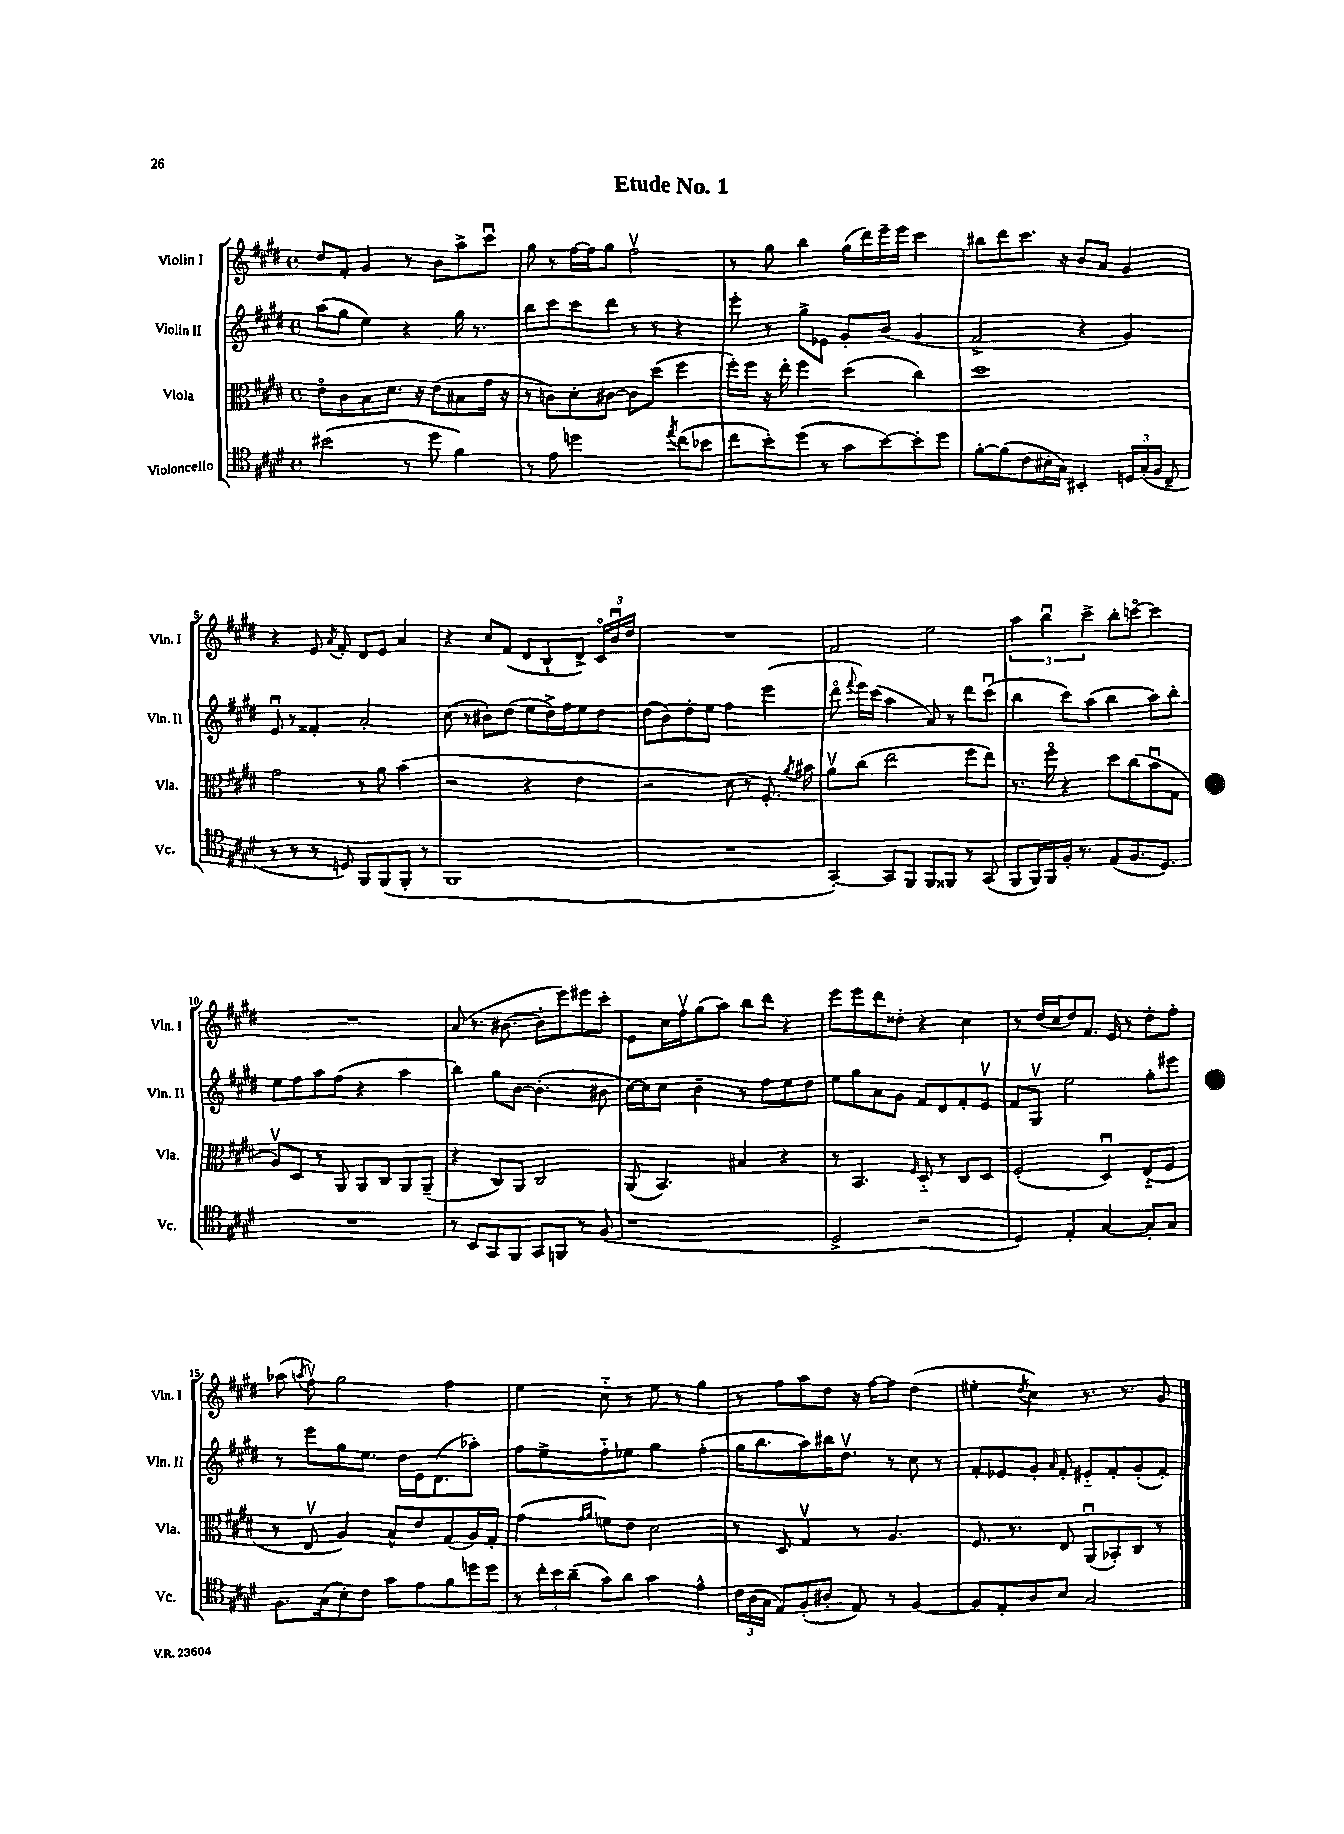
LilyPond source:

\header { title = "Etude No. 1" }
<<
\new StaffGroup <<
\new Staff = "s0" \with { instrumentName = "Violin I" shortInstrumentName = "Vln. I" } {
    \clef treble \key e \major \defaultTimeSignature \time 4/4
    \autoBeamOff dis''8[ fis'8]-. gis'4 r8 b'8[ a''8-> cis'''8]\downbow |
    gis''8 r8 fis''16[~ fis''16 gis''8] fis''2\upbow |
    r8 gis''8 b''4 gis''16[( dis'''16) e'''16-- e'''16] cis'''4 |
    bis''8[ dis'''8 cis'''8.] r16 b'8[ a'8] gis'4 |
    r4 e'8 \acciaccatura { a'8 } fis'8-. dis'8[ e'8] a'4 |
    r4 cis''8[ fis'8]( dis'8[ b8-! dis'8]->) \tuplet 3/2 { cis'16[\flageolet b'16\downbow dis''16] } |
    R1 |
    fis'2 e''2 |
    \tuplet 3/2 { a''4 b''4\downbow cis'''4-> } b''8[-. c'''8]~\flageolet c'''4 |
    R1 |
    a'8( r8. bis'8.~ bis'8[-. e'''8) eis'''8 cis'''8]-. |
    e'8[ cis''16 fis''16\upbow gis''8( a''8]) b''8[ dis'''8] r4 |
    e'''8[ e'''8 dis'''8 disis''8]-. r4 cis''4 |
    r8 dis''16[( cis''16 dis''8) fis'8.] e'16 r8 dis''8[-. fis''8]-. |
    aes''8( \acciaccatura { a''8 } fis''8\upbow) gis''2 fis''4 |
    e''4 cis''8-_ r8 e''8 r8 gis''4 |
    r8 fis''8[ a''8 dis''8] r16 fis''16[~ fis''8] dis''4( |
    eis''4-. \acciaccatura { dis''8 } cis''4) r8. r8. gis'8 \bar "|." |
}
\new Staff = "s1" \with { instrumentName = "Violin II" shortInstrumentName = "Vln. II" } {
    \clef treble \key e \major \defaultTimeSignature \time 4/4
    \autoBeamOff a''8[( gis''8] e''4) r4 gis''16 r8. |
    b''8[ cis'''8 cis'''8 dis'''8] r8 r8 r4 |
    e'''8-. r8 gis''8[-> ees'8] gis'8[-. b'8]( gis'4 |
    fis'2-> r4 gis'4) |
    e'8\downbow r8 fisis'4-. a'2-. |
    cis''8( r8 bis'8[-.) dis''8]( e''8[ dis''16->) fis''16 e''8 dis''8] |
    dis''8[( b'8) dis''8-. e''8] fis''4 e'''4( |
    dis'''8\flageolet \appoggiatura { fis'''8 } e'''16[) cis'''16]( a''4 a'8) r8 dis'''8[ cis'''8]\downbow( |
    b''4 cis'''8[) a''8]( b''4 a''8[) b''8]-. |
    e''8[ fis''8 a''8 fis''8]( r4 a''4 |
    b''4) gis''8[ b'8]~ b'4.-.( bis'8 |
    cis''16[~) cis''16 cis''8] b'4-- r8 fis''8[ e''8 dis''8] |
    e''8[ gis''8 a'8 gis'8] fis'8[ dis'8 fis'8-. e'8]\upbow |
    fis'8[ gis8]\upbow e''2 gis''8[-. eis'''8] |
    r8 e'''8[ gis''8 e''8.] dis''16[ e'16 dis'8.( aes''8]-.) |
    fis''8[ e''8-> fis''8-_ ees''8] gis''4 fis''4-.( |
    gis''16[ b''8. a''8) bis''16 dis''8.]\upbow r8 cis''8 r8 |
    fis'8[-. ees'8 gis'8]-. \grace { a'16 } fis'8-. eis'8[-_ fis'8-. gis'8-.( fis'8]-.) \bar "|." |
}
\new Staff = "s2" \with { instrumentName = "Viola" shortInstrumentName = "Vla." } {
    \clef alto \key e \major \defaultTimeSignature \time 4/4
    \autoBeamOff e'8[\flageolet cis'8 b8 dis'8.] r16 e'8[( bis8 gis'16] r16 |
    r8 c'8[) dis'8-. cis'8]~ cis'8[ dis''8]( fis''4 |
    fis''16[-.) fis''16] r16 e''16-. fis''4 dis''4( cis''4) |
    dis''1 |
    gis'2 r8 a'8 b'4( |
    r2 r4 e'4 |
    r2 dis'8 r8 fis8.-.) \acciaccatura { a'8 } bis'16 |
    a'8[\upbow cis''8]( e''2 fis''8[ e''8]) |
    r8. fis''16\flageolet r4 dis''8[ cis''8( b'8\downbow gis8] |
    a8[\upbow) dis8] r8 a,8 a,8[ cis8 a,8 a,8]--( |
    r4 cis8[) a,8] cis2 |
    a,8( b,4.) bis4 r4 |
    r8 b,4. \grace { fis16 } dis8-_ r8 cis8[ dis8] |
    fis2-.( dis4\downbow) e8[-_( fis8] |
    r8 e8\upbow a4) b8[-^ e'8 gis8( a16) gis16]-. |
    gis'4( \grace { gis'16[ a'16] } f'8[) e'8] dis'2 |
    r8 dis8 gis4\upbow r8 a4. |
    fis8. r8. e8 a,8[\downbow( bes,8-.) cis8] r8 \bar "|." |
}
\new Staff = "s3" \with { instrumentName = "Violoncello" shortInstrumentName = "Vc." } {
    \clef tenor \key e \major \defaultTimeSignature \time 4/4
    \autoBeamOff bis'2( r8 dis''8 fis'4) |
    r8 e'8 d''2 \acciaccatura { e''8 } cis''8[( bes'8] |
    cis''8[ b'8-.) dis''8]( r8 gis'8[ b'8~) b'8-. dis''8] |
    fis'8[~-. fis'8( cis'8 bis16-. gis16]) bis,4-. \tuplet 3/2 { d16[ gis16-.( fis16] } cis8-- |
    r8 r8 r8 d8) fis,8[ fis,8( fis,8]-. r8 |
    fis,1 |
    R1 |
    gis,4~-.) gis,8[ fis,8] fis,8[ fisis,8] r8 gis,8( |
    fis,8[ fis,16) fis,16 fis16]-. r8. e8[( fis8. dis8.]) |
    R1 |
    r8 b,8[ gis,8 fis,8] gis,8[ f,8] r8 fis8( |
    r1 |
    dis2-> r2 |
    dis4) e4-. gis4~ gis8[-. gis8] |
    fis8.[ gis16( b8-.) cis'8] gis'8[ e'8 fis'8 d''16 d''16] |
    r8 \tuplet 3/2 { cis''16[-. b'16 a'16]--( } gis'8[) a'8] gis'4 e'4-^ |
    \tuplet 3/2 { cis'16[ a16( gis16] } e8[) fis8-.( ais8]-. e8) r8 fis4~ |
    fis8[ e8-. a8 b8] gis2 \bar "|." |
}
>>
>>
